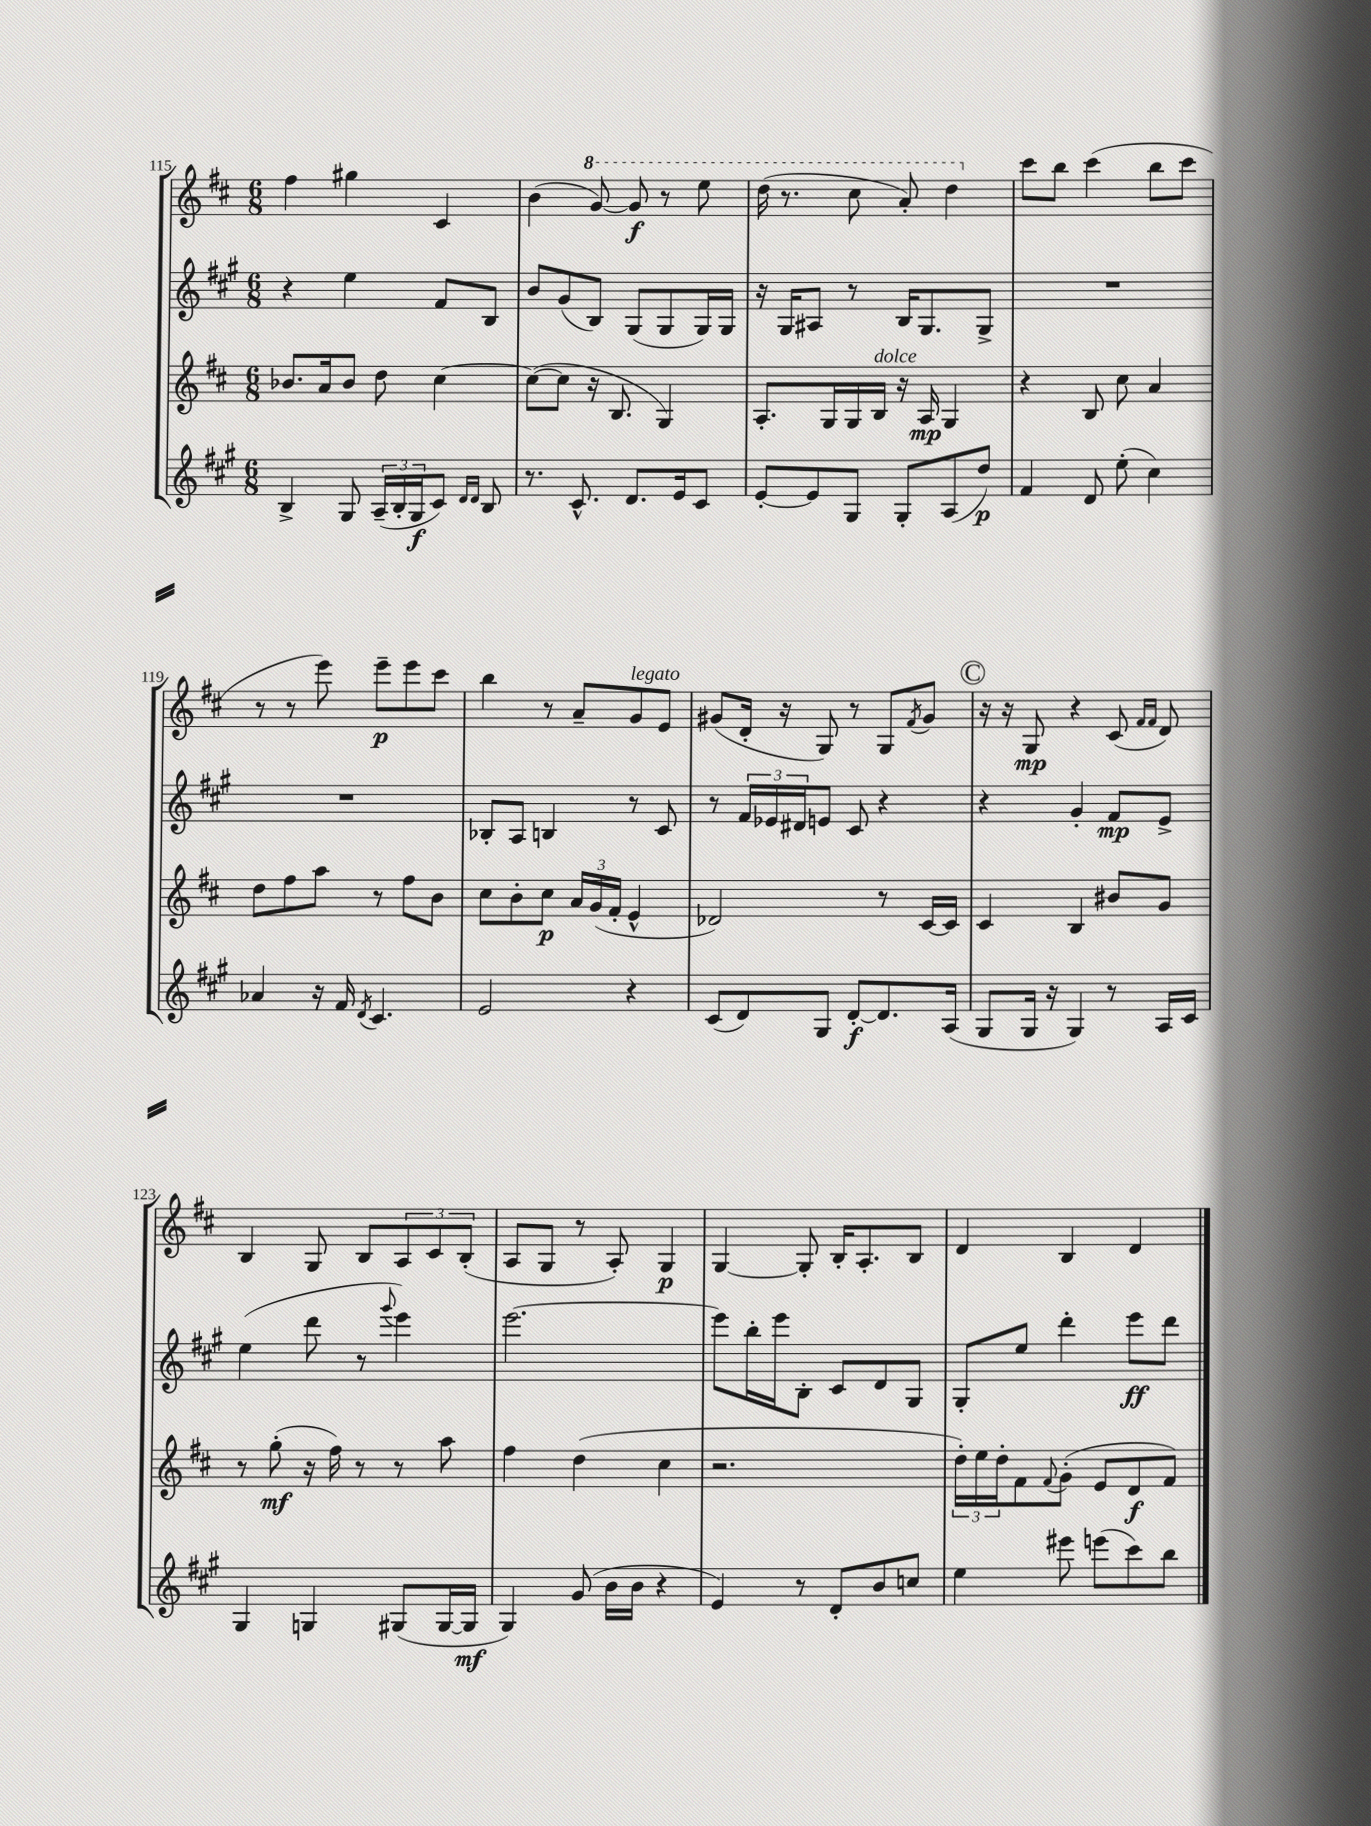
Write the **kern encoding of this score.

**kern	**dynam	**kern	**dynam	**kern	**dynam	**kern	**dynam
*part4	*part4	*part3	*part3	*part2	*part2	*part1	*part1
*staff4	*staff4	*staff3	*staff3	*staff2	*staff2	*staff1	*staff1
*clefG2	*	*clefG2	*	*clefG2	*	*clefG2	*
*k[f#c#g#]	*	*k[f#c#]	*	*k[f#c#g#]	*	*k[f#c#]	*
*M6/8	*	*M6/8	*	*M6/8	*	*M6/8	*
=115	=115	=115	=115	=115	=115	=115	=115
4B^/	.	8.b-X/L	.	4r	.	4ff#\	.
.	.	16a/k	.	.	.	.	.
8G#/	.	8b-/J	.	4ee\	.	4gg#X\	.
(24A~/LL	.	8dd\	.	.	.	.	.
24B'/	.	.	.	.	.	.	.
24G#/J	f	.	.	.	.	.	.
8c#/J)	.	[4cc#\	.	8f#/L	.	4c#/	.
16qqd/LL	.	.	.	.	.	.	.
16qqd/JJ	.	.	.	.	.	.	.
8B/	.	.	.	8B/J	.	.	.
=116	=116	=116	=116	=116	=116	=116	=116
8.r	.	(8cc#\L_	.	8b/L	.	(4b\	.
.	.	8cc#\J]	.	(8g#/	.	.	.
8.c#^^/	.	.	.	.	.	.	.
*	*	*	*	*	*	*8va	*
.	.	16r	.	8B/J)	.	[8gg/)	.
.	.	8.B/	.	.	.	.	.
8.d/L	.	.	.	(8G#/L	.	8gg/]	f
.	.	4G/)	.	8G#/	.	8r	.
16e/k	.	.	.	.	.	.	.
8c#/J	.	.	.	16G#/L)	.	8eee\	.
.	.	.	.	16G#/JJ	.	.	.
=117	=117	=117	=117	=117	=117	=117	=117
[8e'/L	.	8.A'/L	.	16r	.	(16ddd\	.
.	.	.	.	16G#/KL	.	8.r	.
8e/]	.	.	.	8A#X/J	.	.	.
.	.	16G/L	.	.	.	.	.
8G#/J	.	16G/	.	8r	.	8ccc#\	.
!	!	!LO:TX:a:i:t=dolce	!	!	!	!	!
.	.	16B/JJ	.	.	.	.	.
8G#'/L	.	16r	.	16B/KL	.	8aa'/)	.
.	.	16A/	mp	8.G#/	.	.	.
(8A/	.	4G/	.	.	.	4ddd\	.
8dd/J)	p	.	.	8G#^/J	.	.	.
=118	=118	=118	=118	=118	=118	=118	=118
*	*	*	*	*	*	*X8va	*
4f#/	.	4r	.	2.r	.	8ccc#\L	.
.	.	.	.	.	.	8bb\J	.
8d/	.	8B/	.	.	.	(4ccc#\	.
(8ee'\	.	8cc#\	.	.	.	.	.
4cc#\)	.	4a/	.	.	.	8bb\L	.
.	.	.	.	.	.	8ccc#\J	.
!!LO:LB:g=z
=119	=119	=119	=119	=119	=119	=119	=119
4a-X/	.	8dd\L	.	2.r	.	8r	.
.	.	8ff#\	.	.	.	8r	.
16r	.	8aa\J	.	.	.	8eee\)	.
16f#/	.	.	.	.	.	.	.
8qd/	.	.	.	.	.	.	.
4.c#/	.	8r	.	.	.	8eee~\L	p
.	.	8ff#\L	.	.	.	8eee\	.
.	.	8b\J	.	.	.	8ccc#\J	.
=120	=120	=120	=120	=120	=120	=120	=120
2e/	.	8cc#\L	.	8B-X'/L	.	4bb\	.
.	.	8b'\	.	8A/J	.	.	.
.	.	8cc#\J	p	4Bn/	.	8r	.
.	.	24a/LL	.	.	.	8a~/L	.
.	.	(24g/	.	.	.	.	.
.	.	24f#'/JJ	.	.	.	.	.
!	!	!	!	!	!	!LO:TX:a:i:t=legato	!
4r	.	4e^^/	.	8r	.	8g/	.
.	.	.	.	8c#/	.	8e/J	.
=121	=121	=121	=121	=121	=121	=121	=121
(8c#/L	.	2d-X/)	.	8r	.	(8g#X/L	.
8d/)	.	.	.	24f#/LL	.	16d'/Jk	.
.	.	.	.	24e-X/	.	.	.
.	.	.	.	.	.	16r	.
.	.	.	.	24d#X/J	.	.	.
8G#/J	.	.	.	8en/J	.	8G/)	.
[8d'/L	f	.	.	8c#/	.	8r	.
8.d/]	.	8r	.	4r	.	8G/L	.
.	.	.	.	.	.	8qf#/	.
.	.	[16c#/LL	.	.	.	8g#/J	.
(16A/Jk	.	16c#/JJ]	.	.	.	.	.
!!LO:REH:place=s1:t=C
=122	=122	=122	=122	=122	=122	=122	=122
8G#/L	.	4c#/	.	4r	.	16r	.
.	.	.	.	.	.	16r	.
16G#/Jk	.	.	.	.	.	8G/	mp
16r	.	.	.	.	.	.	.
4G#/)	.	4B/	.	4g#'/	.	4r	.
8r	.	8b#X/L	.	8f#/L	mp	(8c#/	.
.	.	.	.	.	.	16qqf#/LL	.
.	.	.	.	.	.	16qqf#/JJ	.
16A/LL	.	8g/J	.	8e^/J	.	8d/)	.
16c#/JJ	.	.	.	.	.	.	.
!!LO:LB:g=z
=123	=123	=123	=123	=123	=123	=123	=123
4G#/	.	8r	.	(4ee\	.	4B/	.
.	.	(8gg'\	mf	.	.	.	.
4Gn/	.	16r	.	8ddd\	.	8G/	.
.	.	16ff#\)	.	.	.	.	.
.	.	8r	.	8r	.	8B/L	.
.	.	.	.	8qqggg#/	.	.	.
(8G#X/L	.	8r	.	4eee\)	.	12A/	.
.	.	.	.	.	.	12c#/	.
[16G#/L	.	8aa\	.	.	.	.	.
.	.	.	.	.	.	(12B'/J	.
16G#/JJ]	mf	.	.	.	.	.	.
=124	=124	=124	=124	=124	=124	=124	=124
4G#/)	.	4ff#\	.	[2.eee\	.	8A/L	.
.	.	.	.	.	.	8G/J	.
(8g#/	.	(4dd\	.	.	.	8r	.
16b\LL	.	.	.	.	.	8A'/)	.
16b\JJ	.	.	.	.	.	.	.
4r	.	4cc#\	.	.	.	4G/	p
=125	=125	=125	=125	=125	=125	=125	=125
4e/)	.	2.r	.	8eee\L]	.	[4G/	.
.	.	.	.	16bb'\L	.	.	.
.	.	.	.	16eee\J	.	.	.
8r	.	.	.	8B'\J	.	8G'/]	.
8d'/L	.	.	.	8c#/L	.	16B'/KL	.
.	.	.	.	.	.	8.A'/	.
8b/	.	.	.	8d/	.	.	.
8ccn/J	.	.	.	8G#/J	.	8B/J	.
=126	=126	=126	=126	=126	=126	=126	=126
4ee\	.	24dd'\LL)	.	8G#'/L	.	4d/	.
.	.	24ee\	.	.	.	.	.
.	.	24dd'\J	.	.	.	.	.
.	.	8f#\	.	8ee/J	.	.	.
.	.	8qqf#/	.	.	.	.	.
8eee#X\	.	(8g'\J	.	4ddd'\	.	4B/	.
(8eeen\L	.	8e/L	.	.	.	.	.
8ccc#\)	.	8d/	f	8eee\L	ff	4d/	.
8bb\J	.	8f#/J)	.	8ddd\J	.	.	.
==	==	==	==	==	==	==	==
*-	*-	*-	*-	*-	*-	*-	*-
